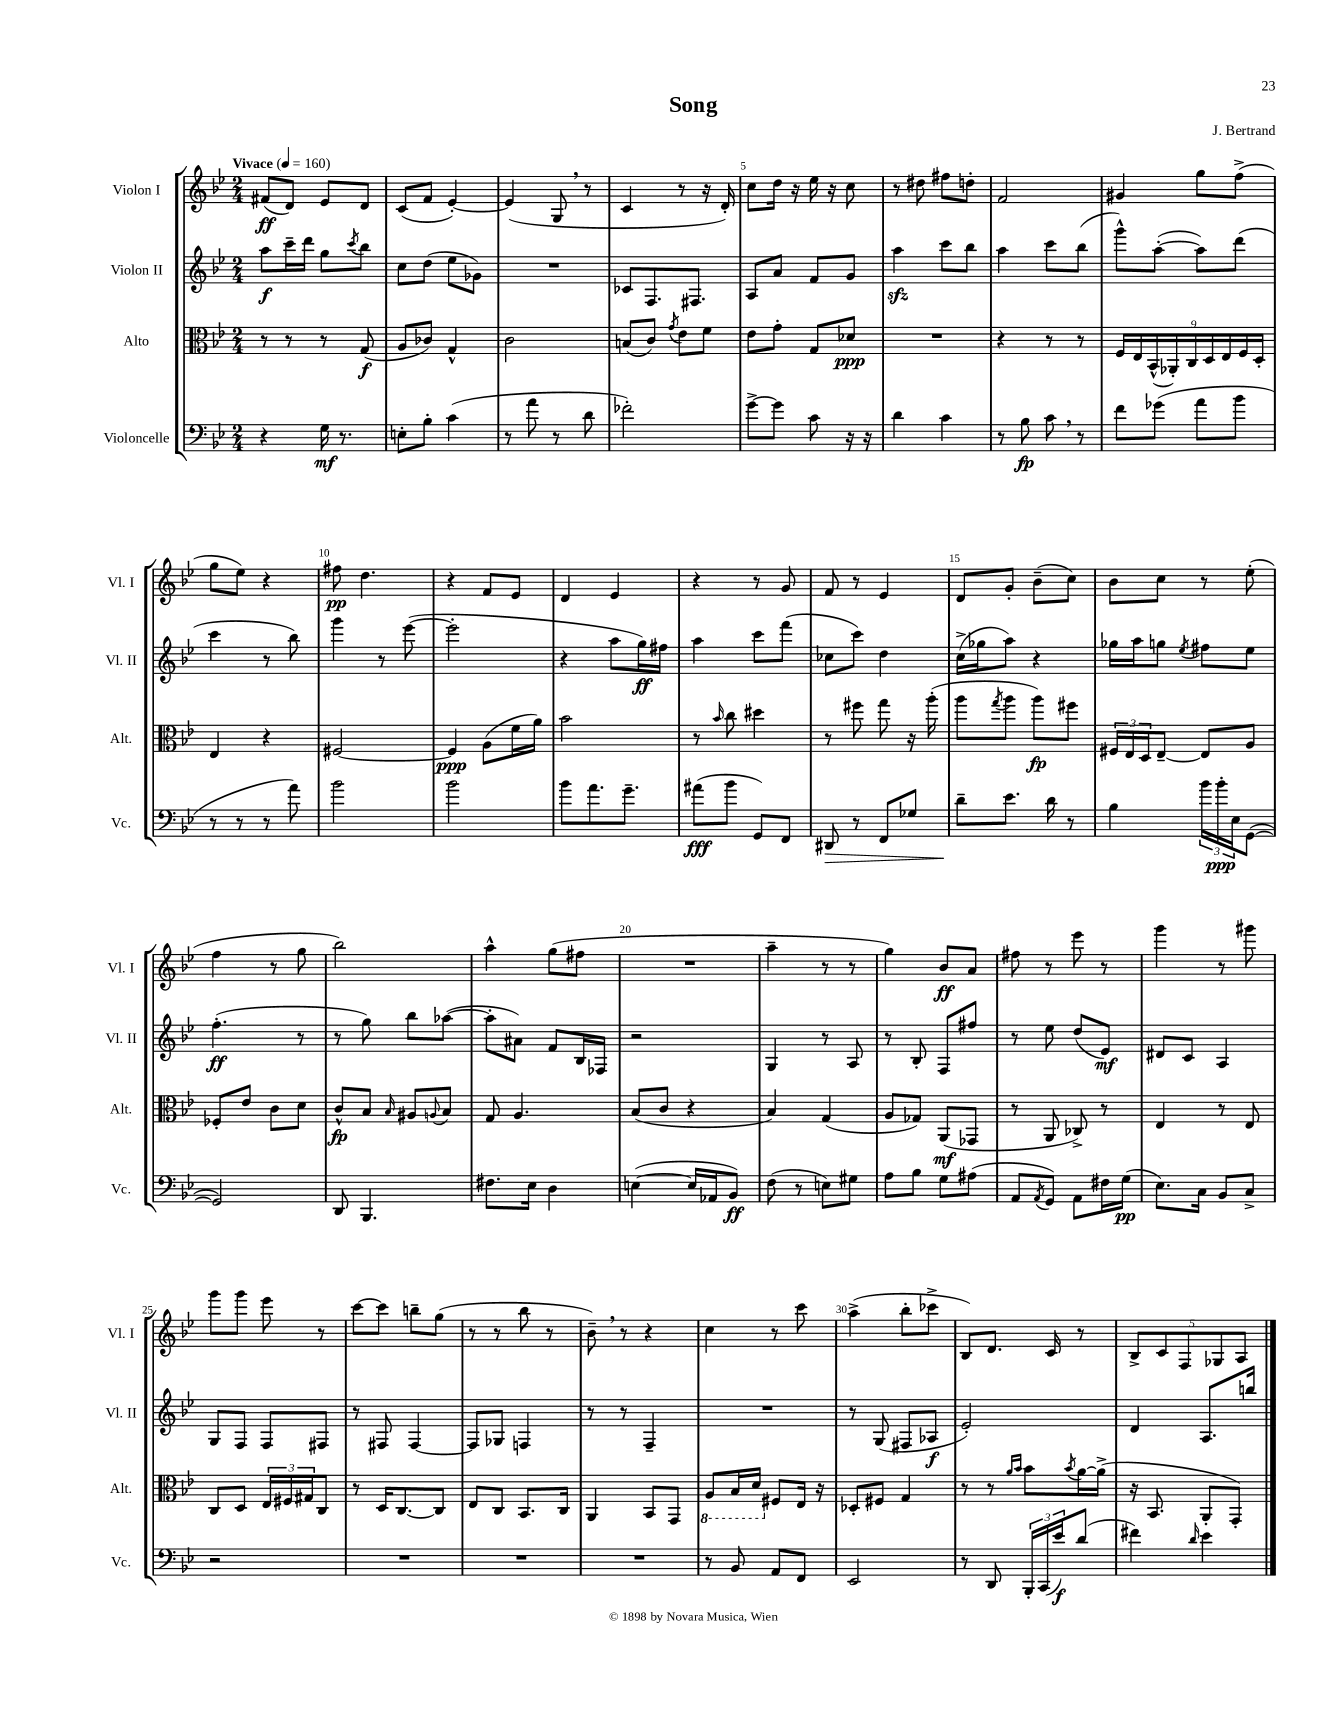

**kern	**dynam	**kern	**dynam	**kern	**dynam	**kern	**dynam
*part4	*part4	*part3	*part3	*part2	*part2	*part1	*part1
*staff4	*staff4	*staff3	*staff3	*staff2	*staff2	*staff1	*staff1
*I"Violoncelle	*	*I"Alto	*	*I"Violon II	*	*I"Violon I	*
*I'Vc.	*	*I'Alt.	*	*I'Vl. II	*	*I'Vl. I	*
*clefF4	*	*clefC3	*	*clefG2	*	*clefG2	*
*k[b-e-]	*	*k[b-e-]	*	*k[b-e-]	*	*k[b-e-]	*
*M2/4	*	*M2/4	*	*M2/4	*	*M2/4	*
*MM160	*	*MM160	*	*MM160	*	*MM160	*
=1	=1	=1	=1	=1	=1	=1	=1
!	!	!	!	!	!	!LO:TX:a:B:t=Vivace	!
4r	.	8r	.	8aa\L	f	(8f#X/L	ff
.	.	8r	.	16ccc~\L	.	8d/J)	.
.	.	.	.	16ddd\JJ	.	.	.
16G\	mf	8r	.	8gg\L	.	8e-/L	.
8.r	.	.	.	.	.	.	.
.	.	.	.	8qccc/	.	.	.
.	.	(8G/	f	8bb-\J	.	8d/J	.
=2	=2	=2	=2	=2	=2	=2	=2
8En'\L	.	8A/L	.	8cc\L	.	(8c/L	.
8B-'\J	.	8c-X/J)	.	(8dd\J	.	8f/J	.
(4c\	.	4G^^/	.	8ee-\L	.	[4e-'/)	.
.	.	.	.	8g-X\J)	.	.	.
=3	=3	=3	=3	=3	=3	=3	=3
8r	.	2c\	.	2r	.	(4e-/]	.
8a\	.	.	.	.	.	.	.
8r	.	.	.	.	.	8G,/	.
8d\	.	.	.	.	.	8r	.
=4	=4	=4	=4	=4	=4	=4	=4
2f-X'\)	.	(8Bn/L	.	8c-X/L	.	4c/	.
.	.	8c/J)	.	8.F/	.	.	.
.	.	8qg/	.	.	.	.	.
.	.	8e-\L	.	.	.	8r	.
.	.	.	.	8.F#X/J	.	.	.
.	.	8f\J	.	.	.	16r	.
.	.	.	.	.	.	16d'/)	.
=5	=5	=5	=5	=5	=5	=5	=5
[8g^\L	.	8e-\L	.	8A/L	.	8cc\L	.
8g\J]	.	8g'\J	.	8a/J	.	16dd\Jk	.
.	.	.	.	.	.	16r	.
8c\	.	8G/L	.	8f/L	.	16ee-\	.
.	.	.	.	.	.	16r	.
16r	.	8d-X/J	ppp	8g/J	.	8cc\	.
16r	.	.	.	.	.	.	.
=6	=6	=6	=6	=6	=6	=6	=6
4d\	.	2r	.	4aazz\	.	8r	.
.	.	.	.	.	.	8dd#X\	.
4c\	.	.	.	8ccc\L	.	8ff#X\L	.
.	.	.	.	8bb-\J	.	8ddn'\J	.
=7	=7	=7	=7	=7	=7	=7	=7
8r	.	4r	.	4aa\	.	2f/	.
8B-\	fp	.	.	.	.	.	.
8c,\	.	8r	.	8ccc\L	.	.	.
8r	.	8r	.	(8bb-\J	.	.	.
=8	=8	=8	=8	=8	=8	=8	=8
8f\L	.	18F/LL	.	8ggg^^\L)	.	4g#X/	.
.	.	18E-/	.	.	.	.	.
.	.	(18BB-^^/	.	.	.	.	.
(8g-X\J	.	.	.	([8aa'\J	.	.	.
.	.	18AA-X'/)	.	.	.	.	.
.	.	18C/	.	.	.	.	.
8a\L	.	.	.	8aa\L])	.	8gg\L	.
.	.	18D/	.	.	.	.	.
.	.	18E-/	.	.	.	.	.
8b-\J	.	.	.	(8ddd\J	.	(8ff^\J	.
.	.	18F/	.	.	.	.	.
.	.	18D'/JJ	.	.	.	.	.
!!LO:LB:g=z
=9	=9	=9	=9	=9	=9	=9	=9
8r	.	4E-/	.	4ccc\	.	8gg\L	.
8r	.	.	.	.	.	8ee-\J)	.
8r	.	4r	.	8r	.	4r	.
8a\)	.	.	.	8bb-\)	.	.	.
=10	=10	=10	=10	=10	=10	=10	=10
2b-\	.	[2F#X/	.	4ggg\	.	8ff#X\	pp
.	.	.	.	.	.	4.dd\	.
.	.	.	.	8r	.	.	.
.	.	.	.	([8eee-\	.	.	.
=11	=11	=11	=11	=11	=11	=11	=11
2b-\	.	4F#/]	ppp	2eee-'\]	.	4r	.
.	.	(8A\L	.	.	.	8f/L	.
.	.	16f\L	.	.	.	8e-/J	.
.	.	16a\JJ)	.	.	.	.	.
=12	=12	=12	=12	=12	=12	=12	=12
8b-\L	.	2b-\	.	4r	.	4d/	.
8.a\	.	.	.	.	.	.	.
.	.	.	.	8aa\L	.	4e-/	.
8.g~\J	.	.	.	.	.	.	.
.	.	.	.	16gg\L)	ff	.	.
.	.	.	.	16ff#X\JJ	.	.	.
=13	=13	=13	=13	=13	=13	=13	=13
(8a#X\L	fff	8r	.	4aa\	.	4r	.
.	.	16qqb-/	.	.	.	.	.
8b-\J	.	8cc\	.	.	.	.	.
8GG/L)	.	4dd#X\	.	8ccc\L	.	8r	.
8FF/J	.	.	.	(8fff\J	.	8g/	.
=14	=14	=14	=14	=14	=14	=14	=14
!	!LO:HP:b	!	!	!	!	!	!
8DD#X/	>	8r	.	8cc-X\L	.	8f/	.
8r	.	8ff#X\	.	8ccc\J)	.	8r	.
8FF/L	.	8gg\	.	4dd\	.	4e-/	.
8G-X/J	.	16r	.	.	.	.	.
.	.	(16aa'\	.	.	.	.	.
=15	=15	=15	=15	=15	=15	=15	=15
8d~\L	.	8aa\L	.	(16cc^\LL	.	8d/L	.
.	.	.	.	16gg-X\J	.	.	.
.	.	8qgg/	.	.	.	.	.
8.e-\J	]	8aa\J	.	8aa\J)	.	8g'/J	.
.	.	8aa\L)	fp	4r	.	(8b-~\L	.
16d\	.	.	.	.	.	.	.
8r	.	8ff#X\J	.	.	.	8cc\J)	.
=16	=16	=16	=16	=16	=16	=16	=16
4B-\	.	24F#X/LL	.	16gg-X\LL	.	8b-\L	.
.	.	24E-/	.	.	.	.	.
.	.	.	.	16aa\J	.	.	.
.	.	24D/J	.	.	.	.	.
.	.	[8E-~/J	.	8ggn\J	.	8cc\J	.
.	.	.	.	8qee-/	.	.	.
24b-\LL	.	8E-/L]	.	8ff#X\L	.	8r	.
24b-'\	ppp	.	.	.	.	.	.
24E-\J	.	.	.	.	.	.	.
([8GG\J	.	8A/J	.	8ee-\J	.	(8ee-'\	.
!!LO:LB:g=z
=17	=17	=17	=17	=17	=17	=17	=17
2GG/])	.	8F-X'/L	.	(4.ff'\	ff	4ff\	.
.	.	8e-/J	.	.	.	.	.
.	.	8c\L	.	.	.	8r	.
.	.	8d\J	.	8r	.	8gg\	.
=18	=18	=18	=18	=18	=18	=18	=18
8DD/	.	8c^^/L	fp	8r	.	2bb-\)	.
4.BBB-/	.	8B-/J	.	8gg\)	.	.	.
.	.	16qqB-/	.	.	.	.	.
.	.	8A#X/L	.	8bb-\L	.	.	.
.	.	8qqAn/	.	.	.	.	.
.	.	8B-/J	.	([8aa-X\J	.	.	.
=19	=19	=19	=19	=19	=19	=19	=19
8.F#X\L	.	8G/	.	8aa-'\L]	.	4aa^^\	.
.	.	4.A/	.	8a#X\J)	.	.	.
16E-\Jk	.	.	.	.	.	.	.
4D\	.	.	.	8f/L	.	(8gg\L	.
.	.	.	.	16B-/L	.	8ff#X\J	.
.	.	.	.	16F-X/JJ	.	.	.
=20	=20	=20	=20	=20	=20	=20	=20
([4En\	.	(8B-/L	.	2r	.	2r	.
.	.	8c/J	.	.	.	.	.
16E/LL]	.	4r	.	.	.	.	.
16AA-X/J	.	.	.	.	.	.	.
8BB-/J)	ff	.	.	.	.	.	.
=21	=21	=21	=21	=21	=21	=21	=21
(8F\	.	4B-/)	.	4G/	.	4aa~\	.
8r	.	.	.	.	.	.	.
8En\L)	.	(4G/	.	8r	.	8r	.
8G#X\J	.	.	.	8A/	.	8r	.
=22	=22	=22	=22	=22	=22	=22	=22
8A\L	.	8A/L	.	8r	.	4gg\)	.
8B-\J	.	8G-X/J)	.	8B-'/	.	.	.
8G\L	.	(8AA/L	mf	8F/L	.	8b-/L	ff
(8A#X\J	.	8GG-X/J	.	8ff#X/J	.	8a/J	.
=23	=23	=23	=23	=23	=23	=23	=23
8AA/L	.	8r	.	8r	.	8ff#X\	.
8qAA/	.	.	.	.	.	.	.
8GG/J)	.	8AA/	.	8ee-\	.	8r	.
8AA\L	.	8C-X^/)	.	(8dd/L	.	8eee-\	.
16F#X\L	.	8r	.	8e-/J)	mf	8r	.
(16G\JJ	pp	.	.	.	.	.	.
=24	=24	=24	=24	=24	=24	=24	=24
8.E-\L)	.	4E-/	.	8d#X/L	.	4ggg\	.
.	.	.	.	8c/J	.	.	.
16C\Jk	.	.	.	.	.	.	.
8BB-/L	.	8r	.	4A/	.	8r	.
8C^/J	.	8E-/	.	.	.	8ggg#X\	.
!!LO:LB:g=z
=25	=25	=25	=25	=25	=25	=25	=25
2r	.	8C/L	.	8G/L	.	8ggg\L	.
.	.	8D/J	.	8F/J	.	8ggg\J	.
.	.	24E-/LL	.	8F/L	.	8eee-\	.
.	.	24F#X/	.	.	.	.	.
.	.	24G#X/J	.	.	.	.	.
.	.	8C/J	.	8F#X/J	.	8r	.
=26	=26	=26	=26	=26	=26	=26	=26
2r	.	8r	.	8r	.	[8ccc\L	.
.	.	16D/KL	.	8F#X/	.	8ccc\J]	.
.	.	[8.C/	.	.	.	.	.
.	.	.	.	[4F#/	.	8bbn~\L	.
.	.	8C/J]	.	.	.	(8gg\J	.
=27	=27	=27	=27	=27	=27	=27	=27
2r	.	8E-/L	.	8F#/L]	.	8r	.
.	.	8C/J	.	8G-X/J	.	8r	.
.	.	8.BB-/L	.	4Fn/	.	8bb-\	.
.	.	.	.	.	.	8r	.
.	.	16C/Jk	.	.	.	.	.
=28	=28	=28	=28	=28	=28	=28	=28
2r	.	4AA/	.	8r	.	8b-~,\)	.
.	.	.	.	8r	.	8r	.
.	.	8BB-/L	.	4F~/	.	4r	.
.	.	8GG/J	.	.	.	.	.
=29	=29	=29	=29	=29	=29	=29	=29
*	*	*8ba	*	*	*	*	*
8r	.	8AA/L	.	2r	.	4cc\	.
8BB-/	.	16BB-/L	.	.	.	.	.
.	.	16D/JJ	.	.	.	.	.
*	*	*X8ba	*	*	*	*	*
8AA/L	.	8F#X/L	.	.	.	8r	.
8FF/J	.	16E-/Jk	.	.	.	8ccc\	.
.	.	16r	.	.	.	.	.
=30	=30	=30	=30	=30	=30	=30	=30
2EE-/	.	8D-X'/L	.	8r	.	(4aa^\	.
.	.	8F#X/J	.	(8G/	.	.	.
.	.	4G/	.	8F#X/L	.	8bb-'\L	.
.	.	.	.	8A-X/J	f	8ccc-X^\J	.
=31	=31	=31	=31	=31	=31	=31	=31
8r	.	8r	.	2e-'/)	.	8B-/L)	.
8DD/	.	8r	.	.	.	8.d/J	.
.	.	16qqa/LL	.	.	.	.	.
.	.	16qqb-/JJ	.	.	.	.	.
24BBB-'/LL	.	8b-\L	.	.	.	.	.
(24CC/	.	.	.	.	.	.	.
.	.	.	.	.	.	16c/	.
24e-/J)	f	.	.	.	.	.	.
.	.	8qb-/	.	.	.	.	.
(8d/J	.	[16a\L	.	.	.	8r	.
.	.	(16a^\JJ]	.	.	.	.	.
=32	=32	=32	=32	=32	=32	=32	=32
4f#X\)	.	16r	.	4d/	.	10B-^/L	.
.	.	8.BB-/	.	.	.	.	.
.	.	.	.	.	.	10c/	.
.	.	.	.	.	.	10F/	.
16qqd/	.	.	.	.	.	.	.
4e-\	.	8AA'/L	.	8.A/L	.	.	.
.	.	.	.	.	.	10G-X/	.
.	.	8GG'/J)	.	.	.	.	.
.	.	.	.	.	.	10A/J	.
.	.	.	.	16bbn/Jk	.	.	.
==	==	==	==	==	==	==	==
*-	*-	*-	*-	*-	*-	*-	*-
